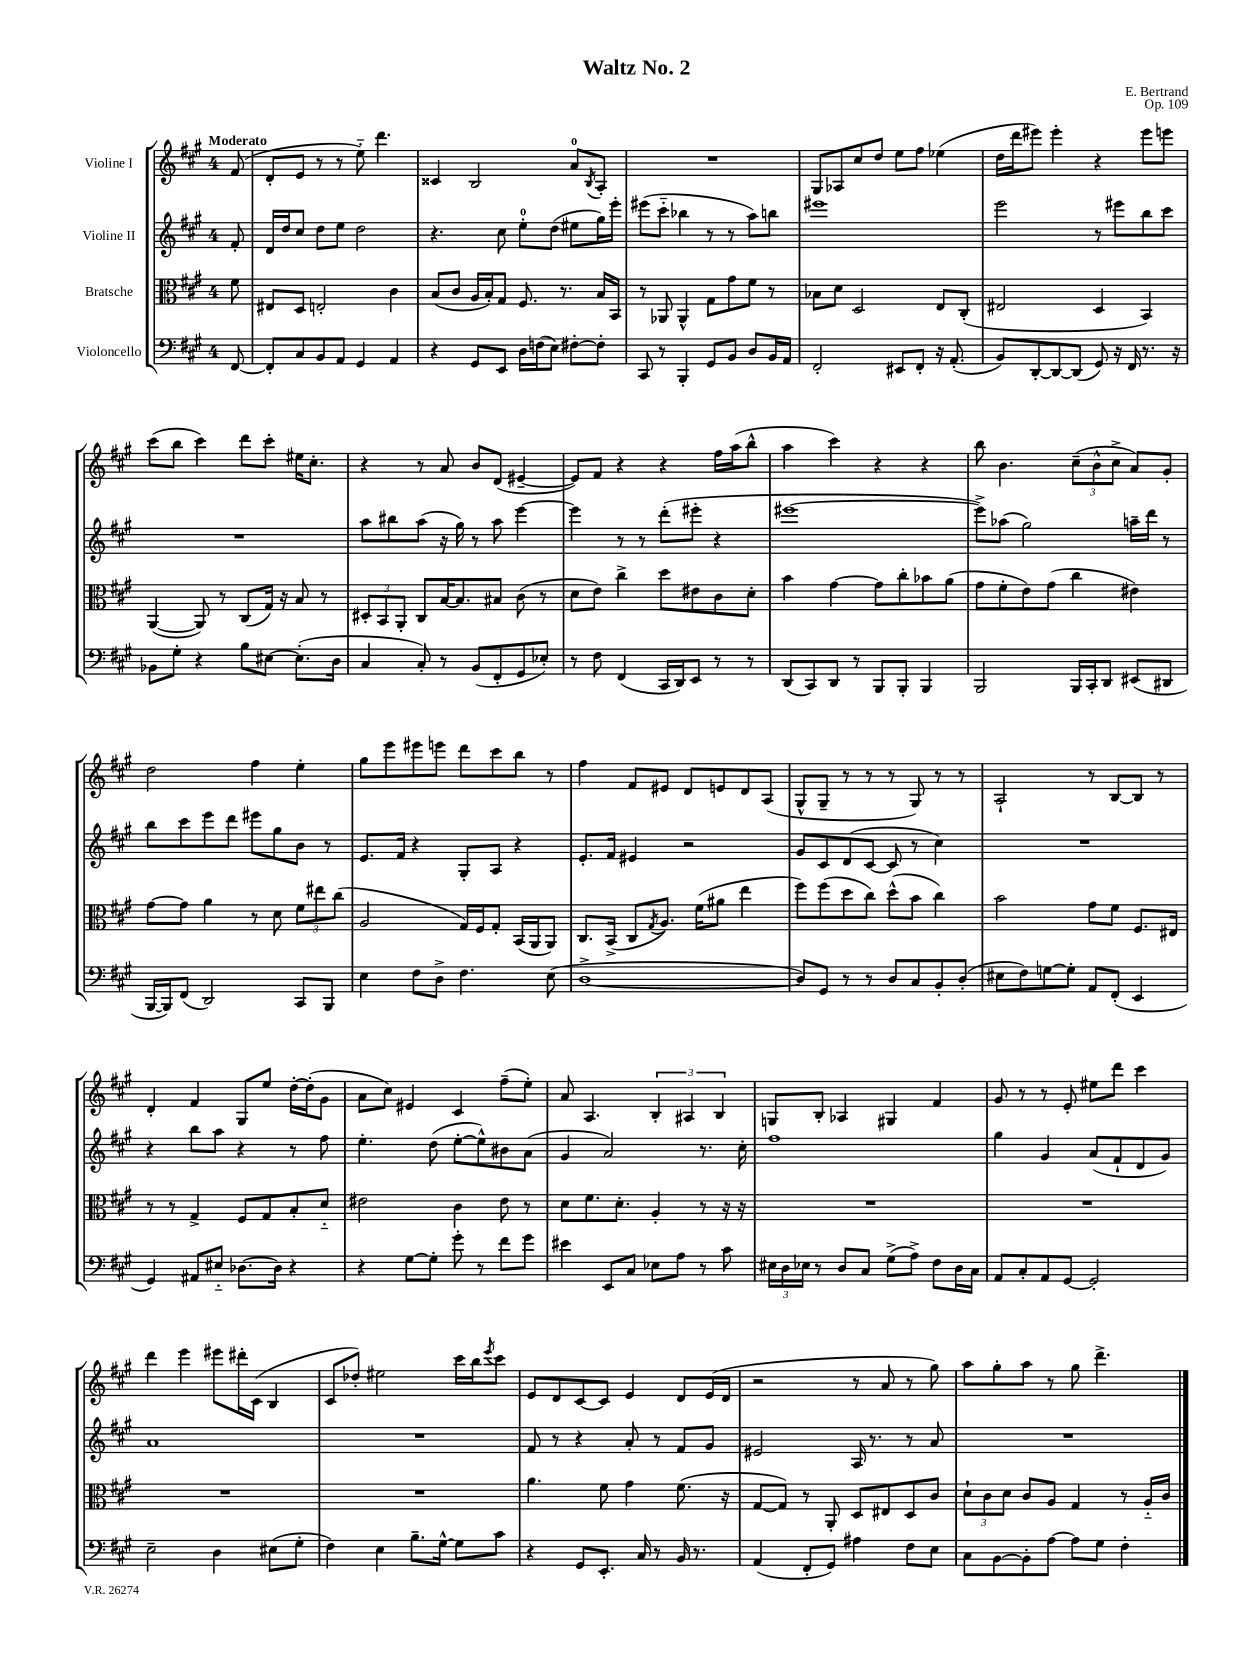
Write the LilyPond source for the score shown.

\header { title = "Waltz No. 2" composer = "E. Bertrand" opus = "Op. 109" }
<<
\new StaffGroup <<
\new Staff = "s0" \with { instrumentName = "Violine I" } {
    \clef treble \key a \major \once \override Staff.TimeSignature.style = #'single-digit \time 4/4 \partial 8 \tempo "Moderato"
    fis'8( |
    d'8-. e'8 r8 r8 e''8-_) d'''4. |
    cisis'4 b2 a'8-0 \acciaccatura { b8 } a8-. |
    R1 |
    gis8 aes8 cis''8 d''8 e''8 fis''8 ees''4( |
    d''16 d'''16 eis'''8) eis'''4-. r4 eis'''8 e'''8 |
    cis'''8( b''8 cis'''4) d'''8 cis'''8-. eis''16 cis''8.-. |
    r4 r8 a'8 b'8 d'8( eis'4~-- |
    eis'8) fis'8 r4 r4 fis''16 a''16( b''8-^ |
    a''4 cis'''4) r4 r4 |
    b''8 b'4. \tuplet 3/2 { cis''8--( b'8-^ cis''8-> } a'8) gis'8-. |
    d''2 fis''4 e''4-. |
    gis''8 e'''8 eis'''8 e'''8 d'''8 cis'''8 b''8 r8 |
    fis''4 fis'8 eis'8 d'8 e'8 d'8 a8( |
    gis8-^ gis8-- r8 r8 r8 gis8) r8 r8 |
    a2-! r8 b8~ b8 r8 |
    d'4-. fis'4 gis8 e''8 d''16~-. d''16-.( gis'8 |
    a'8 cis''8) eis'4 cis'4 fis''8--( e''8-.) |
    a'8 a4. \tuplet 3/2 { b4-. ais4 b4 } |
    g8 b8-. aes4 gis4 fis'4 |
    gis'8 r8 r8 e'8-. eis''8 d'''8 cis'''4 |
    d'''4 e'''4 eis'''8 dis'''16-. cis'16( b4 |
    cis'8 des''8-.) eis''2 cis'''16 b''16 \acciaccatura { e'''8 } cis'''8 |
    e'8 d'8 cis'8~ cis'8 e'4 d'8 e'16( d'16 |
    r2 r8 a'8 r8 gis''8) |
    a''8 gis''8-. a''8 r8 gis''8 d'''4.-> \bar "|." |
}
\new Staff = "s1" \with { instrumentName = "Violine II" } {
    \clef treble \key a \major \once \override Staff.TimeSignature.style = #'single-digit \time 4/4 \partial 8
    fis'8-. |
    d'16 d''16 cis''8 d''8 e''8 d''2 |
    r4. cis''8 e''8-0-. d''8( eis''8 gis''16) e'''16-. |
    eis'''8( cis'''8-_ bes''4 r8 r8 a''8) b''8 |
    eis'''1 |
    e'''2 r8 eis'''8 b''8 cis'''8 |
    R1 |
    a''8 bis''8 a''8( r16 gis''16) r8 a''8 e'''4~ |
    e'''4 r8 r8 d'''8-.( eis'''8-. r4 |
    eis'''1~ |
    eis'''8->) aes''8( gis''2) a''16-- d'''16 r8 |
    b''8 cis'''8 e'''8 d'''8 eis'''8 gis''8 b'8 r8 |
    e'8. fis'16 r4 gis8-. a8 r4 |
    e'8.-. fis'16 eis'4 r2 |
    gis'8 cis'8 d'8( cis'8~ cis'8 r8 cis''4) |
    R1 |
    r4 b''8 a''8 r4 r8 fis''8 |
    e''4.-. d''8( e''8~-. e''8-^) bis'8 a'8( |
    gis'4 a'2) r8. cis''16-. |
    fis''1 |
    gis''4 gis'4 a'8( fis'8-! d'8 gis'8) |
    a'1 |
    R1 |
    fis'8 r8 r4 a'8-. r8 fis'8 gis'8 |
    eis'2 a16 r8. r8 a'8 |
    R1 \bar "|." |
}
\new Staff = "s2" \with { instrumentName = "Bratsche" } {
    \clef alto \key a \major \once \override Staff.TimeSignature.style = #'single-digit \time 4/4 \partial 8
    fis'8 |
    eis8 d8 e2-. cis'4 |
    b8( cis'8 a16 b16-.) gis8 fis8. r8. b16 b,16 |
    r8 aes,8 aes,4-^ gis8 gis'8 fis'8 r8 |
    bes8 d'8 d2 e8 cis8-.( |
    eis2 d4 b,4) |
    a,4~( a,8) r8 cis8( gis16) r16 b8 r8 |
    \tuplet 3/2 { dis8-. b,8 a,8-. } cis8 b16~ b8. bis8 cis'8( r8 |
    d'8 e'8) cis''4-> d''8 eis'8 cis'8 d'8-. |
    b'4 gis'4~ gis'8 cis''8-. bes'8 a'8( |
    gis'8 fis'8-. e'8) gis'8( cis''4 eis'4) |
    gis'8~ gis'8 a'4 r8 d'8 \tuplet 3/2 { fis'8 eis''8 cis''8( } |
    a2 gis16) fis16 gis8-. b,16( a,16 a,8) |
    cis8. b,16->( cis8 \acciaccatura { gis8 } a8.) fis'16( ais'8 e''4 |
    fis''8) fis''8( d''8 cis''8) d''8-^( b'8 cis''4) |
    b'2 gis'8 fis'8 fis8. eis16 |
    r8 r8 gis4-> fis8 gis8 b8-. d'8-_ |
    eis'2 cis'4 eis'8 r8 |
    d'8 fis'8. d'8.-. a4-. r8 r16 r16 |
    R1 |
    R1 |
    R1 |
    R1 |
    a'4. fis'8 gis'4 fis'8.( r16 |
    gis8~ gis8) r8 a,8-. d8 eis8 d8 cis'8 |
    \tuplet 3/2 { d'8-! cis'8 d'8 } cis'8 a8 gis4 r8 a16-_ cis'16 \bar "|." |
}
\new Staff = "s3" \with { instrumentName = "Violoncello" } {
    \clef bass \key a \major \once \override Staff.TimeSignature.style = #'single-digit \time 4/4 \partial 8
    fis,8~ |
    fis,8-. cis8 b,8 a,8 gis,4 a,4 |
    r4 gis,8 e,8 d16 f16( e8) fis8~-. fis8-. |
    cis,8 r8 b,,4-. gis,8 b,8 d8 b,16 a,16 |
    fis,2-. eis,8 fis,8-. r16 a,8.-.( |
    b,8) d,8~-. d,8~ d,8( gis,8) r16 fis,16 r8. r16 |
    bes,8 gis8-. r4 b8 eis8~ eis8.-.( d16 |
    cis4 cis8-.) r8 b,8( fis,8-. gis,8 ees8-.) |
    r8 fis8 fis,4( cis,16 d,16) e,8 r8 r8 |
    d,8( cis,8) d,8 r8 b,,8 b,,8-. b,,4 |
    b,,2 b,,16 cis,16-. d,8 eis,8( dis,8 |
    b,,16~ b,,16) fis,8( d,2) cis,8 b,,8 |
    e4 fis8 d8-> fis4. e8( |
    d1~-> |
    d8) gis,8 r8 r8 d8 cis8 b,8-. d8-.( |
    eis8 fis8) g8~ g8-. a,8 fis,8-.( e,4 |
    gis,4) ais,8 eis8-_ des8.~ des16 r4 |
    r4 gis8~ gis8-. gis'8-. r8 fis'8 gis'8 |
    eis'4 e,8 cis8 ees8 a8 r8 cis'8 |
    \tuplet 3/2 { eis16 d16 ees16 } r8 d8 cis8 gis8->( a8->) fis8 d16 cis16 |
    a,8 cis8-. a,8 gis,8~ gis,2-. |
    e2-- d4 eis8( gis8-. |
    fis4) e4 b8.-- gis16~-^ gis8 cis'8 |
    r4 gis,8 e,8.-. cis16 r8 b,16 r8. |
    a,4( fis,8-. gis,8) ais4 fis8 e8 |
    cis8 b,8~ b,8-. a8~ a8 gis8 fis4-. \bar "|." |
}
>>
>>
\layout { \context { \Score \remove "Bar_number_engraver" } }
